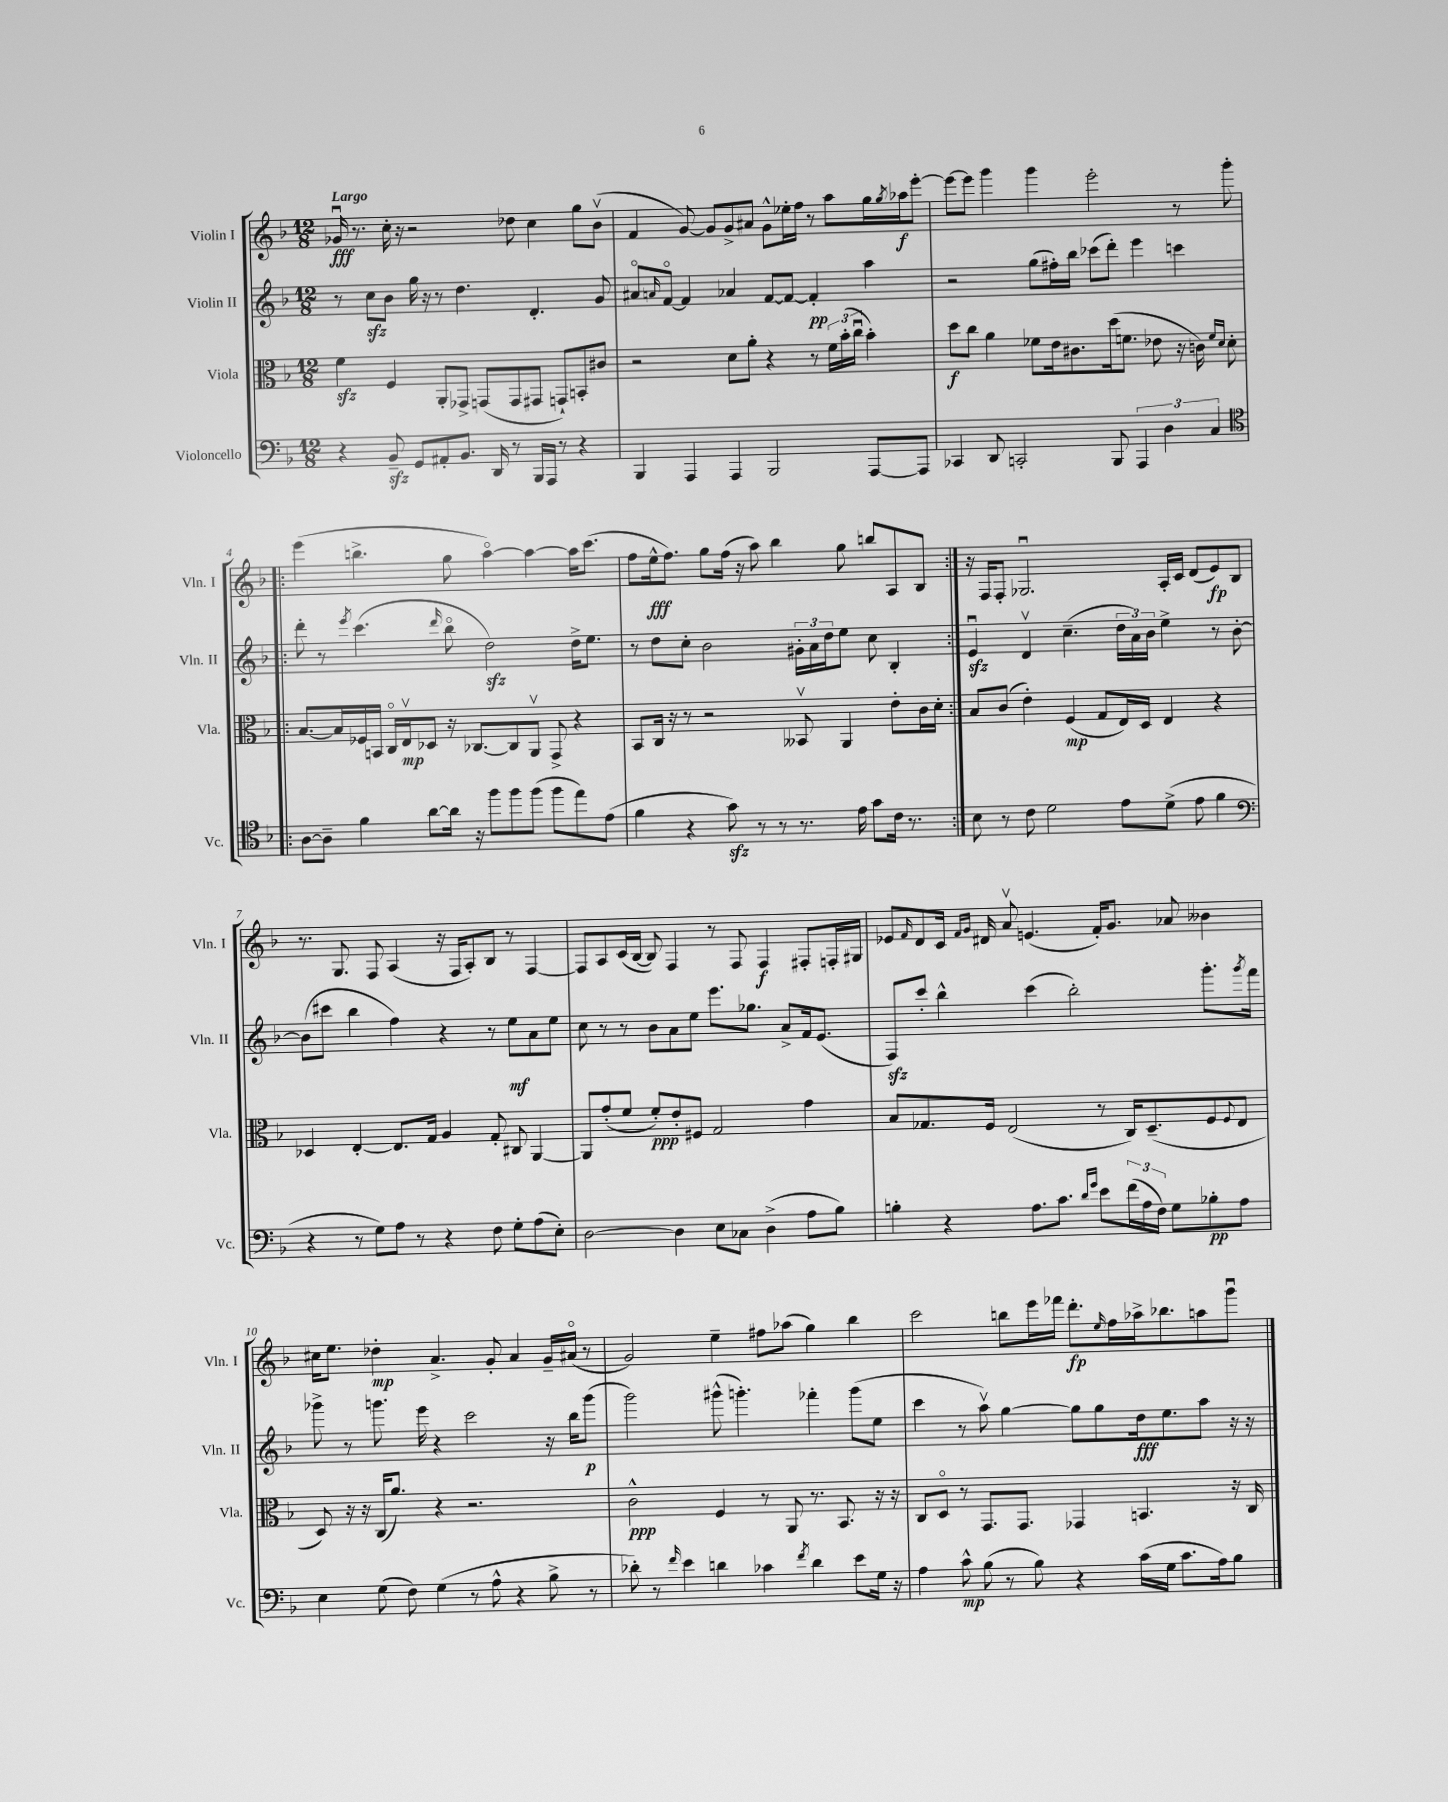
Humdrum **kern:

**kern	**kern	**kern	**kern
*staff4	*staff3	*staff2	*staff1
*clefF4	*clefC3	*clefG2	*clefG2
*k[b-]	*k[b-]	*k[b-]	*k[b-]
*M12/8	*M12/8	*M12/8	*M12/8
4r	4f	8r	16g-u
.	.	.	8.r
.	.	8cc	.
8BB-~	4F	8b-	16cc'
.	.	.	16r
8GG	.	16gg	2r
.	.	16r	.
8AA#'	8AA'	8r	.
8.BB-	8GG-^	4.dd	.
.	(8GG	.	.
16DD	.	.	.
8r	8GG	.	8dd-
16BBB-	8GG#	4.d'	4cc
16AAA	.	.	.
8r	8GG`)	.	.
4r	8BB'	.	8gg
.	8c#	8g	(8b-v
=	=	=	=
4BBB-	2r	8a#o	4f
.	.	16qqa	.
.	.	[8fo	.
4AAA	.	4f]	[8g)
.	.	.	8g]
4AAA	8d	4a-	8g^
.	8a'	.	8a#
2BBB-	4r	[8f	8g^^
.	.	8f_	16ee-'
.	.	.	16ff
.	8r	4f']	8r
.	24f	.	8aa
.	(24b-'	.	.
.	24ccu	.	.
[8AAA	4b-')	4aa	16gg
.	.	.	8qgg
.	.	.	16aa-
8AAA]	.	.	[8eee'
=	=	=	=
4CC-	8dd	2r	8eee_
.	8cc	.	8eee]
8DD	4a	.	4ggg
2CC'	.	.	.
.	8f-	(8gg	4ggg
.	16e	16ff#')	.
.	8.c#	16bb-	.
.	.	(8ccc-	2eee'
8BBB-	(16dd	8ddd')	.
.	8.f	.	.
6AAA	.	4eee	.
.	8e-	.	.
6D	.	.	.
.	16r	4ccc	8r
.	16c)	.	.
6C	.	.	.
.	16qqf	.	.
.	16qqd	.	.
.	8d'	.	8ggg'
=!|:	=!|:	=!|:	=!|:
*clefC4	*	*	*
[8A	[8.B-	8ddd'	(4eee
8A~]	.	8r	.
.	16B-]	.	.
.	.	8qeee	.
4f	16F-	(4.ccc	4.bb^
.	16BB	.	.
.	16Co	.	.
.	16Ev	.	.
[8a	8D-	.	.
.	.	16qqddd	.
16a]	16r	8bb-o	8gg
16r	[8.C-	.	.
8ff	.	2dd)	[4aao)
8ff	8C-]	.	.
(8ff	8AAv	.	4aa_
8ff	8GG^	.	.
8ee)	4r	16dd^	16aa]
.	.	8.ee	(8.ccc
(8e	.	.	.
=	=	=	=
4f	8BB-	8r	8ff
.	16C	8dd	16ee^^
.	16r	.	8.ff)
4r	8r	8cc'	.
.	2r	2b-	8gg
8g)	.	.	(16ff
.	.	.	16r
8r	.	.	8aa)
8r	.	.	4bb-
8.r	8BB--v	24g#'	.
.	.	24a	.
.	.	24dd	.
.	4AA	8ee	8gg
16e	.	.	.
8g	.	8cc	8bb
16c	8e'	4B-'	8A
8.r	.	.	.
.	16c	.	8B-
.	16d'	.	.
=:|!	=:|!	=:|!	=:|!
8B-	8B-	4eu	16r
.	.	.	16F
8r	(8c	.	8F'
8c	4e')	4dv	2.G-u
2d	.	.	.
.	(4F	(4.cc~	.
.	8G	.	.
8e	16E)	24dd	.
.	.	24a)	.
.	16D	.	.
.	.	24b-	.
(8d^	4E	4ee^	16A'
.	.	.	16c
8e	.	.	(8d
4f	4r	8r	8e)
.	.	[8b-'	8B-
=	=	=	=
*clefF4	*	*	*
4r	4D-	(8b-]	8.r
.	.	8ccc#	.
.	.	.	8.G
8r	[4E'	4bb-	.
8G)	.	.	8F
8A	8.E]	4ff)	(4A
8r	.	.	.
.	16G	.	.
4r	4A	4r	16r
.	.	.	16F
.	.	.	8A')
8F	8G'	8r	8B-
8G'	8C#	8ee	8r
(8A	[4AA	8a	[4F
8E')	.	8ee	.
=	=	=	=
[2D	8AA]	8cc	8F]
.	(8g'	8r	8A
.	8f	8r	(16c
.	.	.	[16B-
.	8f')	8b-	8B-])
4D]	8e'	8a	4F
.	8F#	8ee	.
8E	2G	8.eee	8r
8C-	.	.	8F
.	.	8.gg-	.
(4D^	.	.	4F
.	.	8a^	.
8A	4g	16f	8F#'
.	.	(8.e	.
8B-)	.	.	16F'
.	.	.	16G#
=	=	=	=
4B'	8B-	8F)	8e-
.	.	.	16qqf
.	8.G-	8ccc'	8d
4r	.	4bb-^^	16c
.	.	.	16qqf
.	.	.	16qqg
.	16F	.	16d#
.	(2E	.	8av
8.A	.	(4ccc	(4.e
8.c	.	.	.
.	.	2bb-')	.
16qqd	.	.	.
16qqg	.	.	.
8e	8r	.	16f')
.	.	.	8.g
(24f	16C)	.	.
24A	.	.	.
.	(8.D~	.	.
24F)	.	.	.
8G	.	.	8a-
8B-'	8F	8.ggg'	4b--
.	8qqF	.	.
8A	8E	.	.
.	.	8qggg	.
.	.	16fff	.
=	=	=	=
4E	8D)	8ggg-^	16cc#
.	.	.	8.ee
.	16r	8r	.
.	16r	.	.
(8G	(16C	8.ggg	4dd-'
.	8.a)	.	.
8F)	.	.	.
.	.	16eee	.
(4G	4r	4r	4.a^
8r	2.r	2ccc	.
8A^^	.	.	8g'
4r	.	.	4a
8B-^	.	16r	16g~
.	.	16bb-	(16a#o
8r	.	(8ggg	8r
=	=	=	=
8d-')	2c^^	2ggg)	2g)
8r	.	.	.
16qqf	.	.	.
4e	.	.	.
4d	4F	(8ggg#^^	4ee~
.	.	4.ggg')	.
4c-	8r	.	8ff#
.	8AA	.	(8aa-
8qf	.	.	.
4d	8.r	4fff-'	4gg)
.	8.BB-	.	.
8e	.	(8ggg	4bb-
16G	16r	8ee	.
16r	16r	.	.
=	=	=	=
4A	8C	4ccc	2ccc
.	8Do	.	.
8c^^	8r	8r	.
(8B-	8.GG	8aav)	.
8r	.	[4gg	8bb
.	8.GG	.	.
8B-)	.	.	16eee
.	.	.	16fff-
4r	4GG-	8gg]	8.ddd'
.	.	8gg	.
.	.	.	16qqee
.	.	.	16ff
(16c	4.BB	16dd	16aa-^
16G	.	8.ee	8.bb-
8.c	.	.	.
.	.	8aa	8aa
16A)	.	.	.
8B-	16r	16r	8gggu
.	16C	16r	.
==	==	==	==
*-	*-	*-	*-
